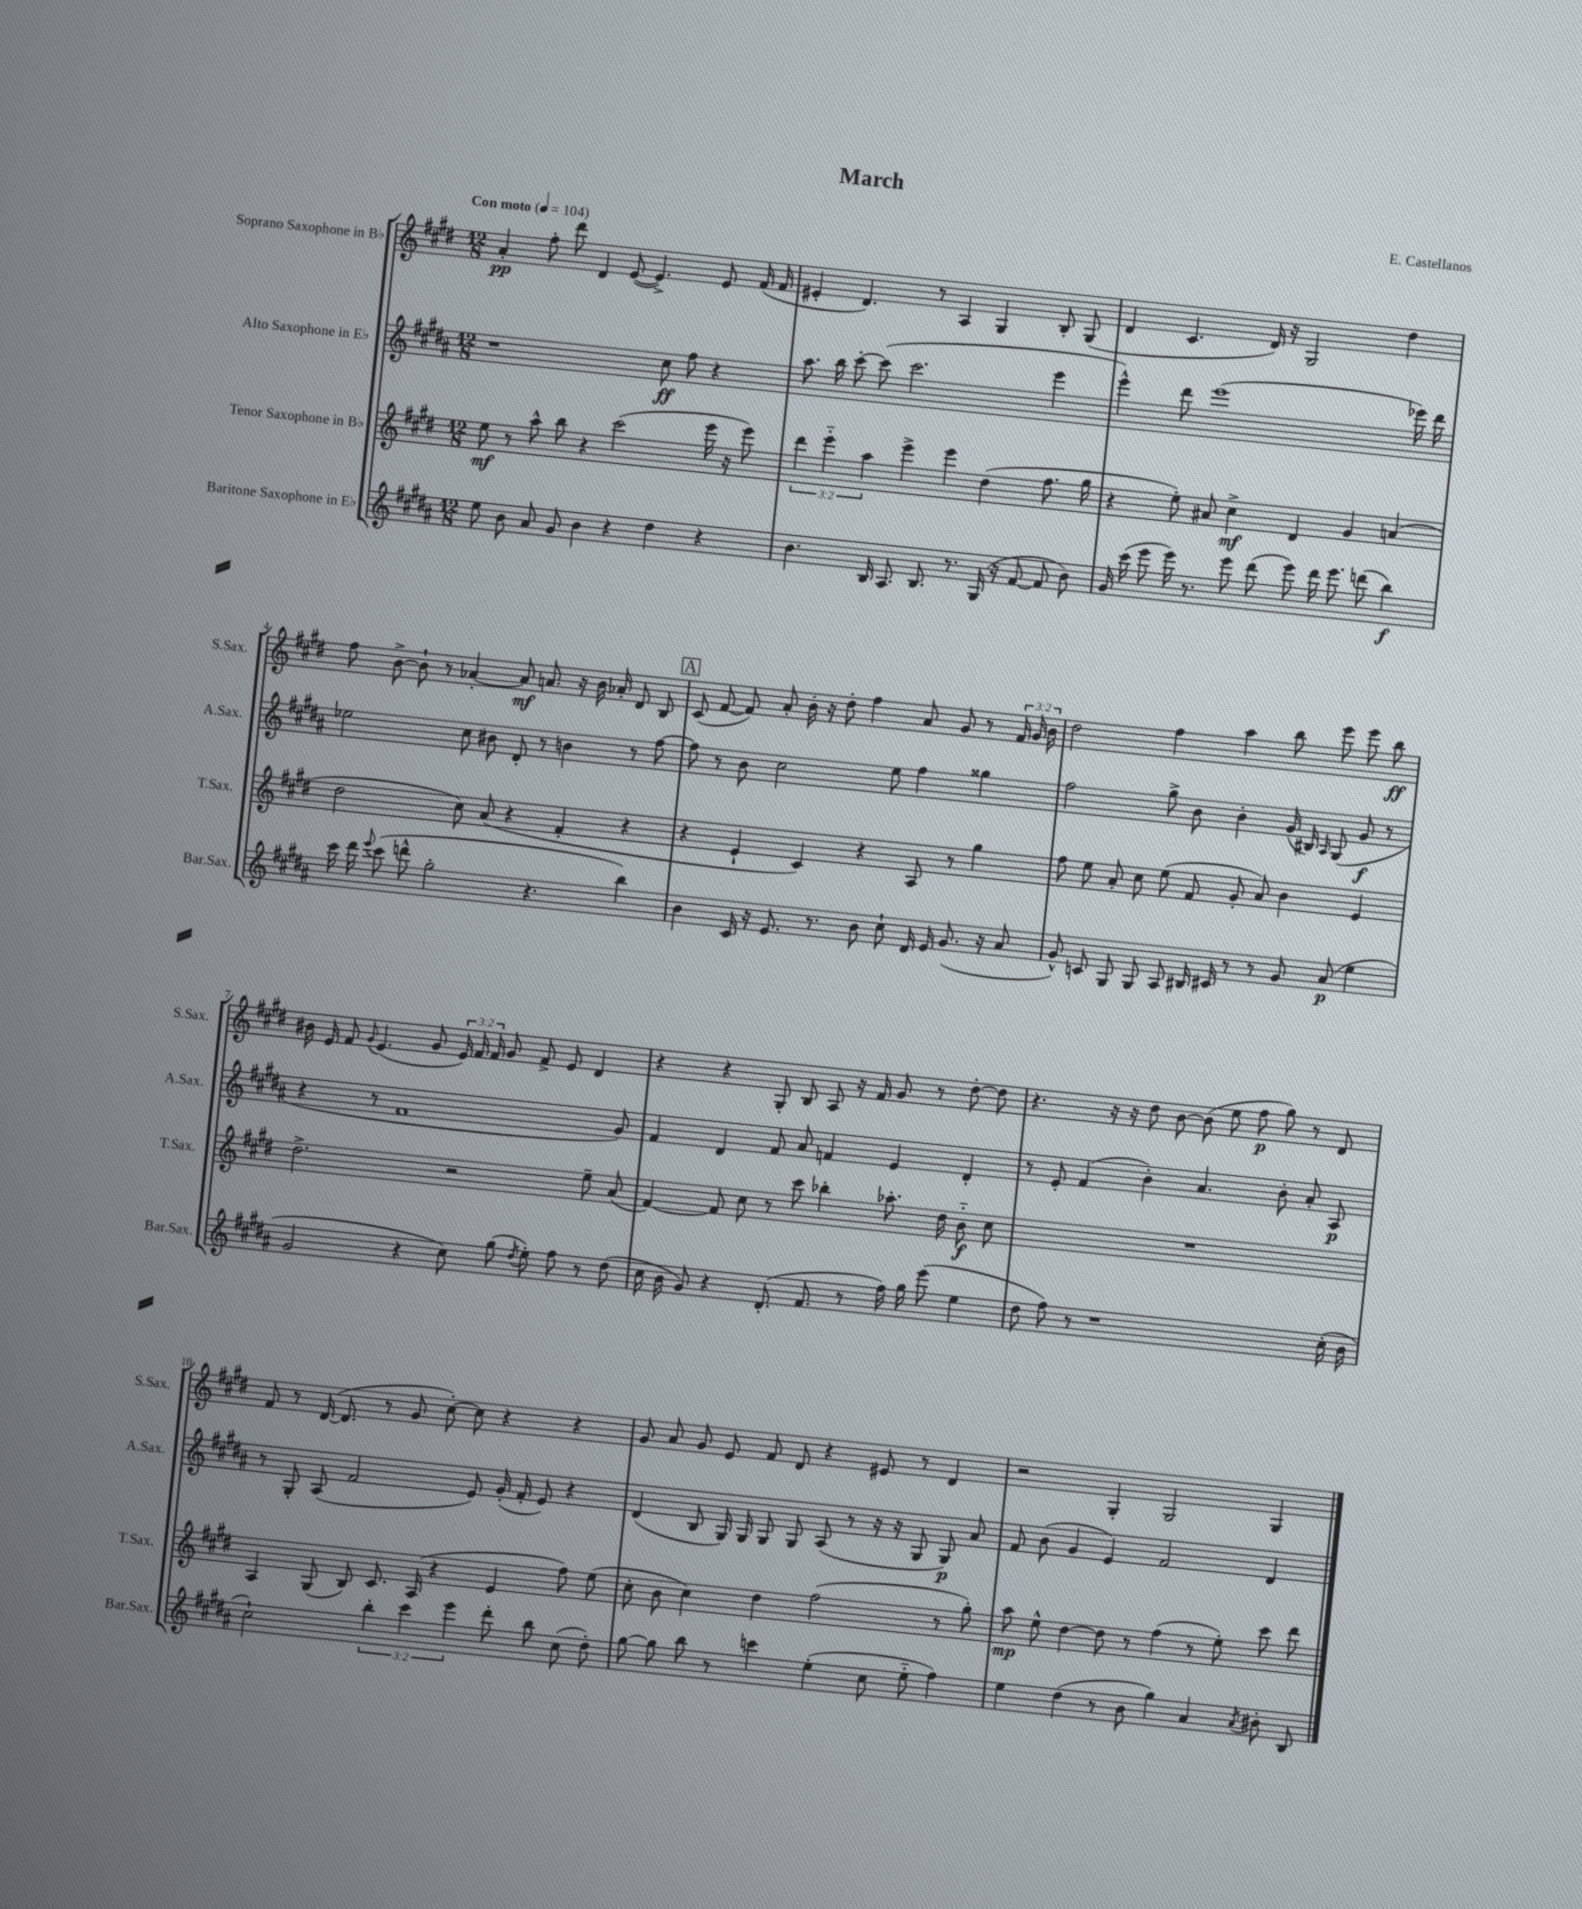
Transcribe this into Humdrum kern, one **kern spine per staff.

**kern	**kern	**kern	**kern
*staff4	*staff3	*staff2	*staff1
*clefG2	*clefG2	*clefG2	*clefG2
*k[f#c#g#d#a#]	*k[f#c#g#d#]	*k[f#c#g#d#a#]	*k[f#c#g#d#]
*M12/8	*M12/8	*M12/8	*M12/8
*MM104	*MM104	*MM104	*MM104
8ee\	8ee\	1r	4a'/
8b\	8r	.	.
8a#/	8aa^^\	.	8ff#'\
8g#/	8bb\	.	8ddd#\
4b\	4r	.	4d#/
4r	(2ccc#\	.	([8e/
.	.	.	4.e^/])
4dd#\	.	8cc#\	.
.	.	8ff#\	.
4r	16eee\	4r	8e/
.	16r	.	.
.	8eee\)	.	(16f#/
.	.	.	16f#/
=	=	=	=
4.b\	6ddd#\	8.aa#\	4e#'/
.	6eee'~\	.	.
.	.	16bb\	.
.	.	[8ccc#'\	4.d#/)
.	6aa\	.	.
16B/	.	(8ccc#\]	.
8.A#/	.	.	.
.	4eee^\	2.ccc#\	.
8.B/	.	.	8r
.	4eee\	.	4A/
8.r	.	.	.
(16G#/	(4dd#\	.	4G#/
16r	.	.	.
[8f#/	.	.	.
8f#/]	8.ff#\	4eee\	8B'/
8b\)	.	.	(8G#/
.	16gg#\	.	.
=	=	=	=
16g#/	4r	4eee^^\)	4d#/
(16ccc#\	.	.	.
8eee\	.	.	.
16eee\)	8ee'\)	8ddd#\	4.c#/
8.r	.	.	.
.	8a#/	(1eee	.
8eee\	4cc#^\	.	.
(8ddd#\	.	.	16d#/)
.	.	.	16r
8eee\)	4d#/	.	2G#/
16ddd#\	.	.	.
8.eee\	.	.	.
.	4g#/	.	.
(8ddd\	.	.	.
4bb\)	(4a/	.	4dd#\
.	.	16eee-\)	.
.	.	16ddd#\	.
=	=	=	=
16ccc#\	2dd#\	2ee-\	8ff#\
16ddd#\	.	.	.
8qqeee/	.	.	.
(8ccc#\	.	.	[8b^\
8ddd^^\	.	.	8b`\]
2gg#'\	.	.	8r
.	8cc#\)	8cc#\	[4a-'/
.	(8a/	8b#\	.
.	4r	8d#'/	8a-/]
4.r	.	8r	8.a/
.	4f#'/	4b\	.
.	.	.	16r
.	.	.	16b\
.	.	.	16a-'/
4bb\)	4r	8r	8d#/
.	.	[8ff#\	8B/
=	=	=	=
4b\	4r	8ff#\]	(8c#/
.	.	8r	[8f#/
16c#/	4e`/	8b\	8f#/])
16r	.	.	.
8.e/	.	2cc#\	8a'/
.	4c#/)	.	16b'\
8.r	.	.	16r
.	.	.	8dd#'\
8b\	4r	.	4ff#\
8cc#`\	.	8ee\	.
16d#/	8A/	4ff#\	8a/
16e/	.	.	.
(8.g#/	8r	.	8g#/
.	4gg#\	4gg##\	8r
16r	.	.	.
8a#/	.	.	24f#/
.	.	.	24g#/
.	.	.	24b\
=	=	=	=
8g#^^/)	8ff#\	2ff#\	2dd#\
8c/	8ee\	.	.
8G#/	8a'/	.	.
8G#/	8cc#\	.	.
8A#/	(8ee\	8gg#^\	4ff#\
16B#/	8f#/	8b\	.
16c#/	.	.	.
8r	8g#'/	4b'\	4aa\
8r	8a/)	.	.
8g#/	4b\	(16g#/	8bb\
.	.	16B#/)	.
.	.	16qqA#/	.
(8a#/	.	(8G#/	8eee\
4ee\	4e/	8g#/	8eee\
.	.	8r	8bb\
=	=	=	=
2g#/	2.dd#^\	4r	16b#\
.	.	.	16e/
.	.	.	8f#/
.	.	.	8qqg#/
.	.	8r	(4.e/
.	.	1f#	.
4r	.	.	.
.	.	.	8g#/
8cc#\)	2r	.	24e/)
.	.	.	24f#/
.	.	.	24f#/
(8gg#\	.	.	8g#/
8qdd#/	.	.	.
8ee'\)	.	.	8f#^/
8ff#\	.	.	8e/
8r	8ee~\	.	4d#/
(8dd#\	(8a/	8g#/)	.
=	=	=	=
16cc#\	[4f#/)	4f#/	4r
16b\	.	.	.
8g#/)	.	.	.
4r	8f#/]	4d#/	4r
.	8cc#\	.	.
(8.d#'/	8r	8f#/	8G#'/
.	8ccc#\	8a#/	8B/
8.f#/	.	.	.
.	4bb-'\	4f/	8A/
8r	.	.	16r
.	.	.	16f#/
16ff#\)	8.aa-'\	4e/	8g#/
16gg#\	.	.	.
(8eee\	.	.	8r
.	16dd#\	.	.
4ee\	8b'~\	4d#'/	[8dd#'\
.	8cc#\	.	8dd#\]
=	=	=	=
8dd#\	1.r	8r	4.r
8ff#\)	.	8e'/	.
8r	.	(4f#/	.
1r	.	.	16r
.	.	.	16r
.	.	4b'\)	8dd#\
.	.	.	[8b\
.	.	4.a#/	(8b\]
.	.	.	8ee\
.	.	.	8ff#\
.	.	8b'\	8gg#\)
.	.	8a#'/	8r
(16cc#'\	.	8A#/	8d#/
16b\	.	.	.
=	=	=	=
2cc#`\)	4A/	8r	8f#/
.	.	8G#'/	8r
.	(8G#/	(8A#/	([16d#/
.	.	.	8.d#/]
.	8B/)	2f#/	.
6bb'\	8.c#/	.	8r
.	.	.	8g#/
6ccc#\	.	.	.
.	(16A/	.	.
.	4r	.	[8cc#'\)
6eee\	.	.	.
.	.	8e/)	8cc#\]
8ddd#'\	4e/	(16g#'/	4r
.	.	16f#'/	.
8bb\	.	8e/)	.
(8cc#\	8ff#\)	4r	4r
8dd#'\)	(8ee\	.	.
=	=	=	=
[8gg#\	8cc#'\	(4d#/	8g#/
8gg#\]	8b\	.	8a/
8bb\	4cc#\)	8B/	8g#/
8r	.	16G#/)	8e/
.	.	16G#/	.
4ccc\	4dd#\	8G#/	8f#/
.	.	8G#/	8d#/
(4ee'\	(2ff#\	(8A#/	4r
.	.	8r	.
8cc#\	.	16r	8e#/
.	.	16r	.
8ee'~\	.	8G#/	8r
4ff#\)	8r	8G#/)	4d#/
.	8gg#'\)	8a#/	.
=	=	=	=
4ee\	8aa\	8f#/	2r
.	8ee^^\	(8b\	.
(4dd#\	[4dd#\	4g#/	.
8r	8dd#\]	4e/)	4G#'/
8b\	8r	.	.
4gg#\)	(4ff#\	2f#/	2G#/
4a#/	8r	.	.
.	8ee'\)	.	.
8qa#/	.	.	.
8b#'\	8ccc#\	4d#/	4G#/
8B/	8ddd#\	.	.
==	==	==	==
*-	*-	*-	*-
